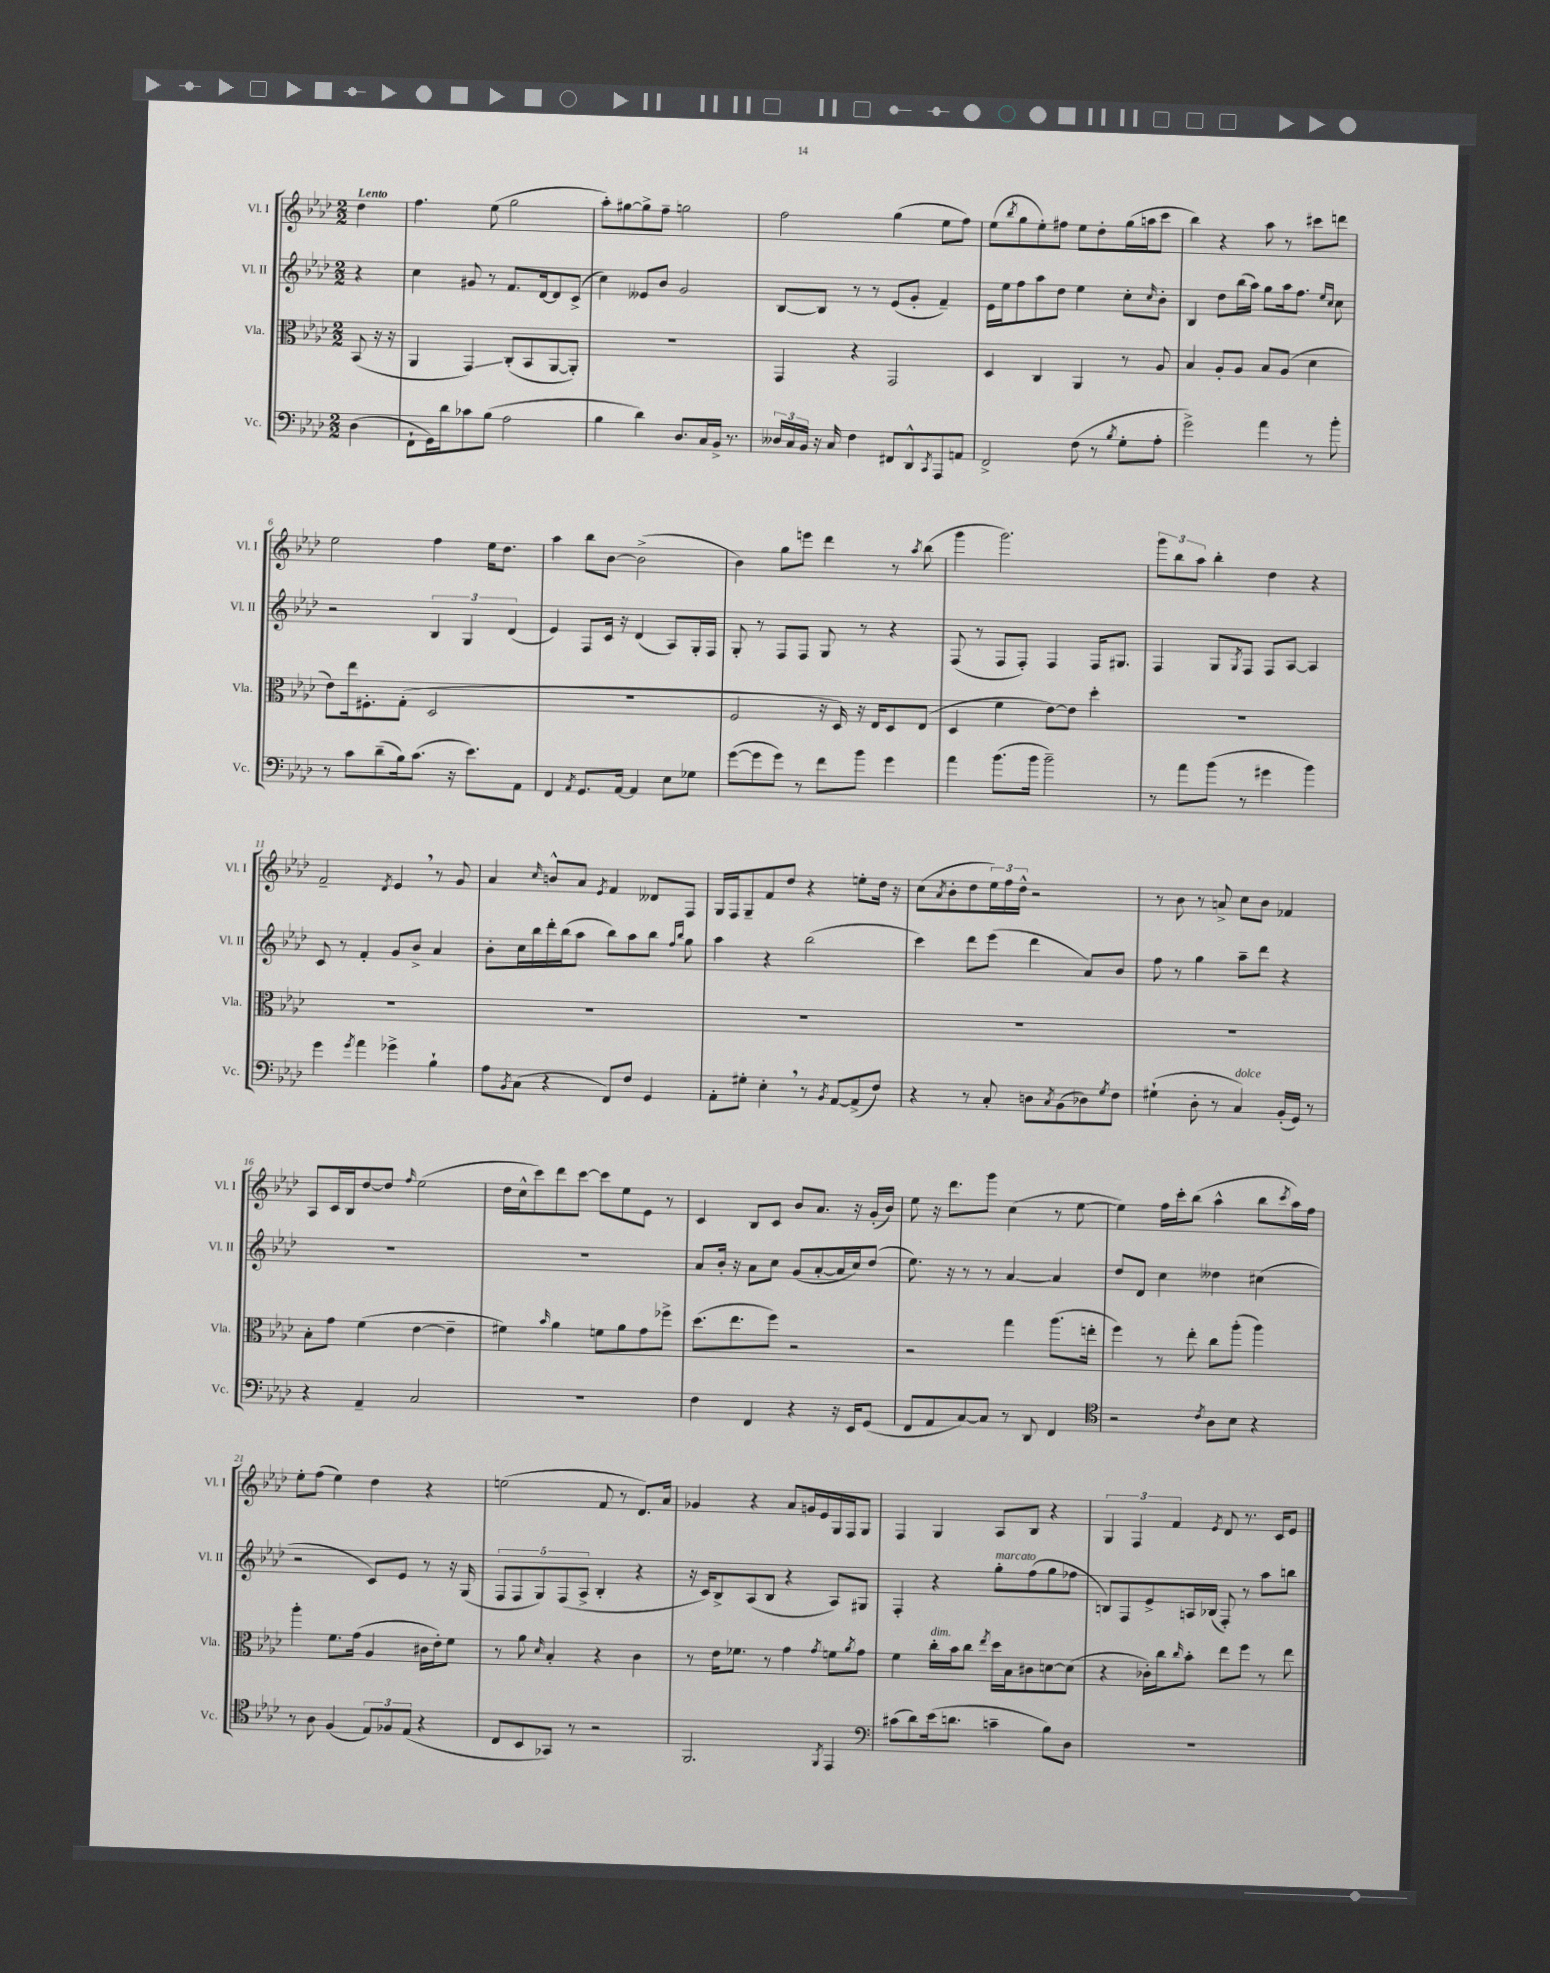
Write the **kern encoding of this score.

**kern	**kern	**kern	**kern
*staff4	*staff3	*staff2	*staff1
*clefF4	*clefC3	*clefG2	*clefG2
*k[b-e-a-d-]	*k[b-e-a-d-]	*k[b-e-a-d-]	*k[b-e-a-d-]
*M2/2	*M2/2	*M2/2	*M2/2
(4D-	(8BB-	4r	4dd-
.	16r	.	.
.	16r	.	.
=	=	=	=
8FF`	4AA-	4cc	4.ff
16GG)	.	.	.
16d-	.	.	.
8c-	4GG)	8g#	.
(8B-	.	8r	(8ee-
2A-	(8C'	8.f	2gg
.	8BB-	.	.
.	.	[16d-	.
.	[8AA-	8d-]	.
.	8AA-'])	(8c^	.
=	=	=	=
4B-	1r	4cc)	8aa-')
.	.	.	[8gg#
4d-)	.	8e--	8gg#^]
.	.	8b-	8ff~
8.D-	.	2g	2gg
16C	.	.	.
16BB-^	.	.	.
8.r	.	.	.
=	=	=	=
24D--	4GG	[8B-	2ff
24C	.	.	.
24BB-	.	.	.
16r	.	8B-]	.
16C	.	.	.
4F	4r	8r	.
.	.	8r	.
8FF#	2GG	(8e-	(4gg
8DD-^^	.	8g'	.
8qCC	.	.	.
8AAA-	.	4f~)	8ee-
8AA	.	.	8ff)
=	=	=	=
2FF^	4D-	16e-	(8ee-
.	.	16ee-	.
.	.	.	8qbb-
.	.	8ff	8gg
.	4C	8aa-	8ee-')
.	.	8dd-	8ff#
(8F	4AA-	4ee-	8ee-
8r	.	.	8dd-'
8qB-	.	.	.
8G'	8r	8cc'	(16gg
.	.	.	16aa
.	.	16qqcc	.
8A-'	8A-	8b-'	8ccc
=	=	=	=
2g^)	4B-	4B-	4bb-)
.	8A-'	8dd-	4r
.	8A-	(16bb-	.
.	.	16aa-)	.
4a-	8B-	8gg	8aa-
.	(8A-	16aa-	8r
.	.	8.ff	.
8r	4d-	.	8ccc#
.	.	16qqee-	.
.	.	16qqcc	.
8b-'	.	8cc	8ddd
=	=	=	=
8r	8e-)	2r	2ee-
8c	16ee-	.	.
.	8.F#'	.	.
(8d-~	.	.	.
16B-)	(8G'	.	.
(8.c	.	.	.
.	2D-	6B-	4ff
16r	.	.	.
.	.	6G	.
8.e-)	.	.	.
.	.	.	16ee-
.	.	.	8.dd-
.	.	(6d-	.
8AA-	.	.	.
=	=	=	=
4FF	1r	4e-)	4aa-
8qAA-	.	.	.
8.GG	.	8F	8bb-
.	.	16c	[8b-
[16AA-	.	16r	.
4AA-]	.	(4d-	(2b-^]
8E-	.	8A-)	.
8G-	.	16G'	.
.	.	16F	.
=	=	=	=
([8g	2F	8G'	4b-)
8g]	.	8r	.
8g)	.	8F	8gg
8r	.	8F	8eee
8f	16r	8G	4ddd-
.	16D-)	.	.
8b-	16r	8r	.
.	16E-	.	.
4g	8D-	4r	8r
.	.	.	8qaa-
.	(8E-	.	(8bb-
=	=	=	=
4a-	4D-	(8F	4ggg
.	.	8r	.
(8.b-	4f	8F	2.ggg)
.	.	8F')	.
16b-	.	.	.
2b-~)	[8e-)	4F	.
.	8e-]	.	.
.	4dd-'	16F	.
.	.	8.G#	.
=	=	=	=
8r	1r	4F	12ggg
.	.	.	12bb-
8a-	.	.	.
.	.	.	12aa-
(8b-	.	8G	4bb-'
.	.	8qG	.
8r	.	8F	.
4g#	.	8F	4dd-
.	.	[8A-	.
4b-)	.	4A-]	4r
=	=	=	=
4g	1r	8c	2f~
.	.	8r	.
8qg	.	.	.
4a-	.	4f'	.
.	.	.	8qd-
4g-^	.	8g	4e-
.	.	8b-^	.
4B-`	.	4a-	8r
.	.	.	8g
=	=	=	=
8A-	1r	8b-'	4a-
8qBB-	.	.	.
(8C	.	16cc	.
.	.	16bb-	.
.	.	.	16qqcc
4r	.	16ddd-'	8b^^
.	.	(16bb-	.
.	.	8aa-	8a-
.	.	.	8qe-
8FF)	.	8bb-)	4f
8F	.	8aa-	.
4GG	.	8bb-	8d--
.	.	16qqff	.
.	.	16qqbb-	.
.	.	8gg	8F
=	=	=	=
8AA-'	1r	4aa-	16G
.	.	.	16F
8G#'	.	.	8G~
4E-'	.	4r	8f
.	.	.	8dd-
8r	.	(2bb-	4r
8qBB-	.	.	.
[8AA-	.	.	.
(8AA-^]	.	.	8ee'
8F)	.	.	16dd-
.	.	.	16r
=	=	=	=
4r	1r	4ccc)	(8cc
.	.	.	8qa-
.	.	.	8b-'
8r	.	8ddd-	8dd-
8C'	.	(8eee-	24ee-)
.	.	.	24ff
.	.	.	24dd-^^
8D	.	4ddd-	2r
8qC	.	.	.
(8BB-	.	.	.
8D-)	.	8a-)	.
8qG	.	.	.
8F	.	8b-	.
=	=	=	=
(4G#`	1r	8ff	8r
.	.	8r	8b-
8D-'	.	4gg	8r
8r	.	.	8a^
4C)	.	8aa-~	8cc
.	.	8ddd-	8b-
(16BB-'	.	4r	4f-
16GG)	.	.	.
8r	.	.	.
=	=	=	=
4r	8B-'	1r	8A-
.	8g	.	16c
.	.	.	16B-
4AA-~	(4f	.	[8dd-
.	.	.	8dd-]
.	.	.	16qqff
2C	[4e-	.	(2ee-
.	4e-~]	.	.
=	=	=	=
1r	4f#)	1r	16dd-
.	.	.	16cc^^
.	.	.	8ccc)
.	16qqb-	.	.
.	4a-	.	8ddd-
.	.	.	[8ccc
.	8f	.	8ccc]
.	8a-	.	8ee-
.	8g	.	8e-
.	8ff-^	.	8r
=	=	=	=
4F	(8.dd-	8a-	4c
.	.	16b-'	.
.	8.ee-	16r	.
4FF	.	8a-	8B-
.	8ff)	8cc	8c
4r	2r	(8g	8b-
.	.	[8a-'	8.a-
16r	.	16a-]	.
16EE-	.	16cc)	16r
(8GG	.	(8dd-	(16g'
.	.	.	16b-)
=	=	=	=
8FF	2r	8.ee-)	8ee-
8AA-	.	.	16r
.	.	16r	8.ddd-
[8C)	.	8r	.
8C]	.	8r	8ggg
8r	4gg	[4a-	(4cc
8DD-	.	.	.
4FF	(8.aa-	4a-]	8r
.	.	.	[8ee-
.	16ee'	.	.
=	=	=	=
*clefC4	*	*	*
2r	4ff)	8dd-	4ee-])
.	.	8d-	.
.	8r	4cc	16ff
.	.	.	16ccc'
.	8ee-'	.	(8bb-
8qc	.	.	.
8A-	8cc	4dd--	4aa-^^
8B-	(8aa-'	.	.
4r	4aa-)	(4cc#	8bb-
.	.	.	8qccc
.	.	.	16aa-)
.	.	.	16ff
=	=	=	=
8r	4aa-'	2r	8ee-'
8A-	.	.	(8ff
(4F	8.f	.	4ee-)
.	(16g	.	.
12E-)	4A-	8c)	4dd-
12F-	.	.	.
.	.	8e-	.
(12E-	.	.	.
4r	16c#	8r	4r
.	16e-')	.	.
.	8f	16r	.
.	.	(16G	.
=	=	=	=
8C	8r	10F	(2ee
.	.	10F	.
8BB-	8a-	.	.
.	.	10G)	.
.	16qqd-	.	.
8GG-)	4B-'	.	.
.	.	(10F	.
8r	.	.	.
.	.	10A-^	.
2r	4r	4B-'	8f
.	.	.	8r
.	4c	4r	8.d-)
.	.	.	16a-
=	=	=	=
2.FF	8r	16r	4g-
.	.	16c)	.
.	16e-	8B-^	.
.	8.f-	.	.
.	.	(8A-	4r
.	8r	8B-	.
.	4g	4r	8a-
.	.	.	16g
.	.	.	16e-
8qFF	8qg	.	.
4EE-	8f	8A-)	16G
.	.	.	16F
.	8qa-	.	.
.	8g	8G#	8G
=	=	=	=
*clefF4	*	*	*
(8c#	4f	4F'	4F
8d-)	.	.	.
(16e-	16cc'	4r	4G
8.d	16b-	.	.
.	8cc	.	.
.	8qee-	.	.
4c~	16dd-	8gg'	8A-
.	16B-	.	.
.	8c#	(8ff	8B-
8B-)	[8d	8gg	4r
8D-	(8d]	8ff-	.
=	=	=	=
1r	4r	8B)	6G
.	.	8F	.
.	.	.	6F
.	16c-')	8e-^	.
.	16cc	.	.
.	.	.	6f
.	16qqcc	.	.
.	8b-'	16A	.
.	.	(16B-	.
.	.	.	8qe-
.	8ee-	8F')	8d-
.	8ff	8r	8.r
.	8r	8aa-	.
.	.	.	16c
.	8ee-	8bb	8e-
==	==	==	==
*-	*-	*-	*-
